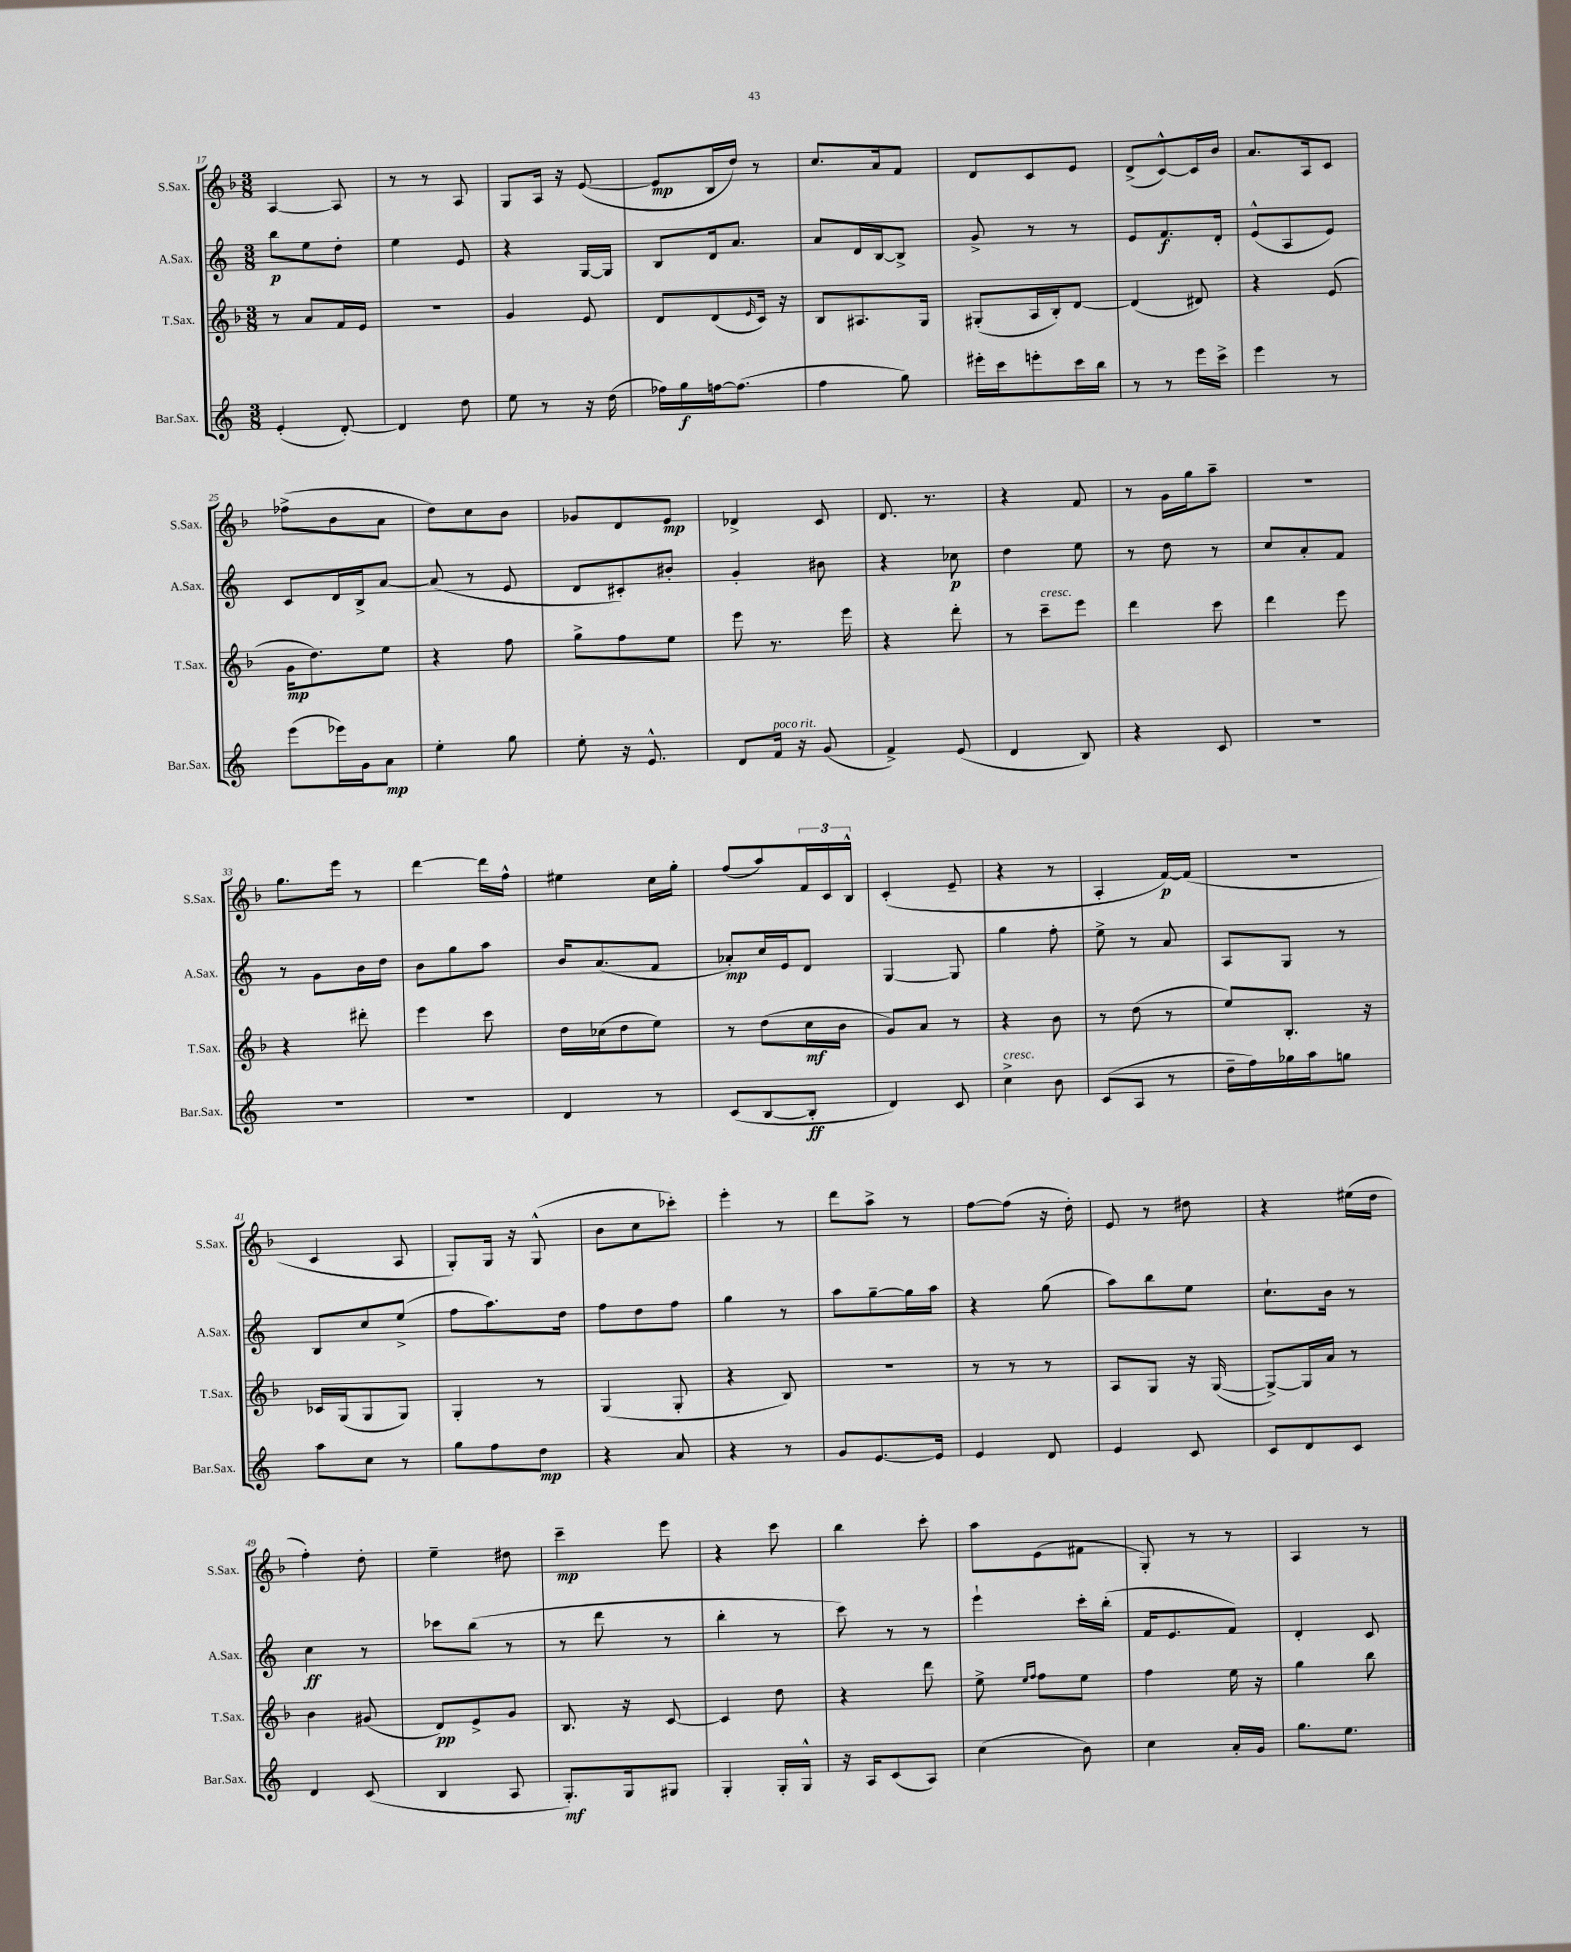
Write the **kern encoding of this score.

**kern	**dynam	**kern	**dynam	**kern	**dynam	**kern	**dynam
*part4	*part4	*part3	*part3	*part2	*part2	*part1	*part1
*staff4	*staff4	*staff3	*staff3	*staff2	*staff2	*staff1	*staff1
*I"Bar.Sax.	*	*I"T.Sax.	*	*I"A.Sax.	*	*I"S.Sax.	*
*I'Bar.Sax.	*	*I'T.Sax.	*	*I'A.Sax.	*	*I'S.Sax.	*
*clefG2	*	*clefG2	*	*clefG2	*	*clefG2	*
*k[]	*	*k[b-]	*	*k[]	*	*k[b-]	*
*M3/8	*	*M3/8	*	*M3/8	*	*M3/8	*
=17	=17	=17	=17	=17	=17	=17	=17
(4e'/	.	8r	.	8bb\L	p	[4A/	.
.	.	8a/L	.	8ee\	.	.	.
[8d'/)	.	16f/L	.	8dd'\J	.	8A/]	.
.	.	16e/JJ	.	.	.	.	.
=18	=18	=18	=18	=18	=18	=18	=18
4d/]	.	4.r	.	4ee\	.	8r	.
.	.	.	.	.	.	8r	.
8dd\	.	.	.	8e/	.	8A/	.
=19	=19	=19	=19	=19	=19	=19	=19
8ee\	.	4g/	.	4r	.	8G/L	.
8r	.	.	.	.	.	16A/Jk	.
.	.	.	.	.	.	16r	.
16r	.	8e/	.	[16G/LL	.	([8e/	.
(16dd\	.	.	.	16G/JJ]	.	.	.
=20	=20	=20	=20	=20	=20	=20	=20
16ff-X\LL)	.	8d/L	.	8B/L	.	8e/L]	mp
16gg\	f	.	.	.	.	.	.
[16ffn\J	.	(8d/	.	16d/k	.	16B-/L	.
(8.ff\J]	.	.	.	8.a/J	.	16dd/JJ)	.
.	.	16qqe/	.	.	.	.	.
.	.	16c/Jk)	.	.	.	8r	.
.	.	16r	.	.	.	.	.
=21	=21	=21	=21	=21	=21	=21	=21
4ff\	.	8B-/L	.	8a/L	.	8.cc/L	.
.	.	8.A#X/	.	16d/L	.	.	.
.	.	.	.	[16B/J	.	16a/k	.
8gg\)	.	.	.	8B^/J]	.	8f/J	.
.	.	16G/Jk	.	.	.	.	.
=22	=22	=22	=22	=22	=22	=22	=22
16eee#X'\LL	.	(8G#X'/L	.	8g^/	.	8d/L	.
16ccc\J	.	.	.	.	.	.	.
8eeen'\	.	16A/L	.	8r	.	8c/	.
.	.	16B-'/J)	.	.	.	.	.
16ccc\L	.	[8d/J	.	8r	.	8e/J	.
16bb\JJ	.	.	.	.	.	.	.
=23	=23	=23	=23	=23	=23	=23	=23
8r	.	(4d/]	.	8e/L	.	(8d^/L	.
8r	.	.	.	8.f/	f	[8c^^/)	.
16eee\LL	.	8d#X/)	.	.	.	16c/L]	.
16ccc^\JJ	.	.	.	16d'/Jk	.	16b-/JJ	.
=24	=24	=24	=24	=24	=24	=24	=24
4eee\	.	4r	.	(8e^^/L	.	8.a/L	.
.	.	.	.	8A/	.	.	.
.	.	.	.	.	.	16A/k	.
8r	.	(8e/	.	8e/J)	.	8c/J	.
!!LO:LB:g=z
=25	=25	=25	=25	=25	=25	=25	=25
(8eee\L	.	16g\KL	mp	8c/L	.	(8ff-X^\L	.
.	.	8.dd\)	.	.	.	.	.
16eee-X\L)	.	.	.	16d/L	.	8b-\	.
16g\J	.	.	.	16B^/J	.	.	.
8a\J	mp	8ee\J	.	[8a/J	.	8a\J	.
=26	=26	=26	=26	=26	=26	=26	=26
4ee'\	.	4r	.	(8a/]	.	8dd\L)	.
.	.	.	.	8r	.	8cc\	.
8gg\	.	8ff\	.	8e/	.	8b-\J	.
=27	=27	=27	=27	=27	=27	=27	=27
8ee'\	.	8gg^\L	.	8d/L	.	8g-X/L	.
16r	.	8ff\	.	8c#X'/)	.	8d/	.
8.e^^/	.	.	.	.	.	.	.
.	.	8ee\J	.	8b#X'/J	.	8e/J	mp
=28	=28	=28	=28	=28	=28	=28	=28
8d/L	.	8eee\	.	4g'/	.	4d-X^/	.
!LO:TX:a:i:t=poco rit.	!	!	!	!	!	!	!
16f/Jk	.	8.r	.	.	.	.	.
16r	.	.	.	.	.	.	.
(8g/	.	.	.	8b#X\	.	8c/	.
.	.	16eee\	.	.	.	.	.
=29	=29	=29	=29	=29	=29	=29	=29
4f^/)	.	4r	.	4r	.	8.d/	.
.	.	.	.	.	.	8.r	.
(8e/	.	8ddd'\	.	8cc-X\	p	.	.
=30	=30	=30	=30	=30	=30	=30	=30
4d/	.	8r	.	4dd\	.	4r	.
!	!	!LO:TX:a:i:t=cresc.	!	!	!	!	!
.	.	8ccc~\L	.	.	.	.	.
8B/)	.	8eee\J	.	8ee\	.	8f/	.
=31	=31	=31	=31	=31	=31	=31	=31
4r	.	4ddd\	.	8r	.	8r	.
.	.	.	.	8dd\	.	16g\LL	.
.	.	.	.	.	.	16gg\J	.
8c/	.	8ccc\	.	8r	.	8aa~\J	.
=32	=32	=32	=32	=32	=32	=32	=32
4.r	.	4ddd\	.	8cc/L	.	4.r	.
.	.	.	.	8a'/	.	.	.
.	.	8eee\	.	8f/J	.	.	.
!!LO:LB:g=z
=33	=33	=33	=33	=33	=33	=33	=33
4.r	.	4r	.	8r	.	8.gg\L	.
.	.	.	.	8g\L	.	.	.
.	.	.	.	.	.	16eee\Jk	.
.	.	8ddd#X'\	.	16b\L	.	8r	.
.	.	.	.	16dd\JJ	.	.	.
=34	=34	=34	=34	=34	=34	=34	=34
4.r	.	4eee\	.	8b\L	.	[4ddd\	.
.	.	.	.	8gg\	.	.	.
.	.	8ccc\	.	8aa\J	.	16ddd\LL]	.
.	.	.	.	.	.	16ff^^\JJ	.
=35	=35	=35	=35	=35	=35	=35	=35
4d/	.	16dd\LL	.	16b/KL	.	4ee#X\	.
.	.	(16cc-X\J	.	(8.a/	.	.	.
.	.	8dd\	.	.	.	.	.
8r	.	8ee\J)	.	8f/J	.	16cc\LL	.
.	.	.	.	.	.	16gg'\JJ	.
=36	=36	=36	=36	=36	=36	=36	=36
(8c/L	.	8r	.	8a-X'/L)	mp	(8ff/L	.
[8B/	.	(8dd\L	.	16cc/L	.	8aa/)	.
.	.	.	.	16e/J	.	.	.
8B'/J]	ff	16cc\L	mf	8d/J	.	24f/L	.
.	.	.	.	.	.	24c/	.
.	.	16b-\JJ	.	.	.	.	.
.	.	.	.	.	.	24B-^^/JJ	.
=37	=37	=37	=37	=37	=37	=37	=37
4d/)	.	8g/L)	.	[4G/	.	(4c'/	.
.	.	8a/J	.	.	.	.	.
8c/	.	8r	.	8G/]	.	8e~/	.
=38	=38	=38	=38	=38	=38	=38	=38
!LO:TX:a:i:t=cresc.	!	!	!	!	!	!	!
4cc^\	.	4r	.	4gg\	.	4r	.
8b\	.	8b-\	.	8ff'\	.	8r	.
=39	=39	=39	=39	=39	=39	=39	=39
(8c/L	.	8r	.	8ee^\	.	4A'/	.
8A/J	.	(8dd\	.	8r	.	.	.
8r	.	8r	.	8a/	.	[16f/LL)	p
.	.	.	.	.	.	(16f/JJ]	.
=40	=40	=40	=40	=40	=40	=40	=40
16dd~\LL	.	8ee/L)	.	8A/L	.	4.r	.
16ff\)	.	.	.	.	.	.	.
16gg-X\	.	8.B-'/J	.	8G/J	.	.	.
16aa\J	.	.	.	.	.	.	.
8ggn\J	.	.	.	8r	.	.	.
.	.	16r	.	.	.	.	.
!!LO:LB:g=z
=41	=41	=41	=41	=41	=41	=41	=41
8aa\L	.	16c-X/LL	.	8B/L	.	4c/	.
.	.	(16G/J	.	.	.	.	.
8cc\J	.	8G/	.	8cc/	.	.	.
8r	.	8G/J)	.	(8ee^/J	.	8A/	.
=42	=42	=42	=42	=42	=42	=42	=42
8gg\L	.	4G'/	.	8ff\L	.	8G'/L)	.
8ff\	.	.	.	8.aa\)	.	16G/Jk	.
.	.	.	.	.	.	16r	.
8dd\J	mp	8r	.	.	.	(8G^^/	.
.	.	.	.	16dd\Jk	.	.	.
=43	=43	=43	=43	=43	=43	=43	=43
4r	.	(4G/	.	8ff\L	.	8b-\L	.
.	.	.	.	8dd\	.	8cc\	.
8a/	.	8G'/	.	8ff\J	.	8ccc-X'\J)	.
=44	=44	=44	=44	=44	=44	=44	=44
4r	.	4r	.	4gg\	.	4eee'\	.
8r	.	8B-/)	.	8r	.	8r	.
=45	=45	=45	=45	=45	=45	=45	=45
8g/L	.	4.r	.	8aa\L	.	8ddd\L	.
[8.e/	.	.	.	[8gg~\	.	8aa^\J	.
.	.	.	.	16gg\L]	.	8r	.
16e/Jk]	.	.	.	16aa\JJ	.	.	.
=46	=46	=46	=46	=46	=46	=46	=46
4e/	.	8r	.	4r	.	[8ff\L	.
.	.	8r	.	.	.	(8ff\J]	.
8d/	.	8r	.	(8gg\	.	16r	.
.	.	.	.	.	.	16dd'\)	.
=47	=47	=47	=47	=47	=47	=47	=47
4e/	.	8A/L	.	8aa\L)	.	8e/	.
.	.	8G/J	.	8bb\	.	8r	.
8c/	.	16r	.	8ee\J	.	8dd#X\	.
.	.	([16G/	.	.	.	.	.
=48	=48	=48	=48	=48	=48	=48	=48
8c/L	.	8G^/L_)	.	8.cc`\L	.	4r	.
8d/	.	16G/L]	.	.	.	.	.
.	.	16a/JJ	.	16b\Jk	.	.	.
8c/J	.	8r	.	8r	.	(16ee#X\LL	.
.	.	.	.	.	.	16dd\JJ	.
!!LO:LB:g=z
=49	=49	=49	=49	=49	=49	=49	=49
4d/	.	4b-\	.	4cc\	ff	4ff'\)	.
(8c/	.	(8g#X/	.	8r	.	8dd'\	.
=50	=50	=50	=50	=50	=50	=50	=50
4B/	.	8d/L)	pp	8ccc-X\L	.	4ee~\	.
.	.	8e^/	.	(8bb\J	.	.	.
8A/	.	8g/J	.	8r	.	8dd#X\	.
=51	=51	=51	=51	=51	=51	=51	=51
8.G'/L)	mf	8.B-/	.	8r	.	4ccc~\	mp
.	.	.	.	8ddd\	.	.	.
16G/k	.	16r	.	.	.	.	.
8G#X/J	.	[8c/	.	8r	.	8eee\	.
=52	=52	=52	=52	=52	=52	=52	=52
4G'/	.	4c/]	.	4bb'\	.	4r	.
16G'/LL	.	8dd\	.	8r	.	8ccc\	.
16G^^/JJ	.	.	.	.	.	.	.
=53	=53	=53	=53	=53	=53	=53	=53
16r	.	4r	.	8ccc\)	.	4bb-\	.
16A/KL	.	.	.	.	.	.	.
(8c/	.	.	.	8r	.	.	.
8A/J)	.	8ddd\	.	8r	.	8ccc'\	.
=54	=54	=54	=54	=54	=54	=54	=54
(4cc\	.	8ee^\	.	4eee`\	.	8aa\L	.
.	.	16qqee/LL	.	.	.	.	.
.	.	16qqff/JJ	.	.	.	.	.
.	.	8ff\L	.	.	.	(8e\	.
8b\)	.	8ee\J	.	16ccc'\LL	.	8f#X\J	.
.	.	.	.	(16bb'\JJ	.	.	.
=55	=55	=55	=55	=55	=55	=55	=55
4cc\	.	4ff\	.	16f/KL	.	8G'/)	.
.	.	.	.	8.e/	.	.	.
.	.	.	.	.	.	8r	.
16a'/LL	.	16ee\	.	8f/J)	.	8r	.
16g/JJ	.	16r	.	.	.	.	.
=56	=56	=56	=56	=56	=56	=56	=56
8.gg\L	.	4gg\	.	4d'/	.	4A/	.
8.ee\J	.	.	.	.	.	.	.
.	.	8bb-\	.	8c/	.	8r	.
==	==	==	==	==	==	==	==
*-	*-	*-	*-	*-	*-	*-	*-
